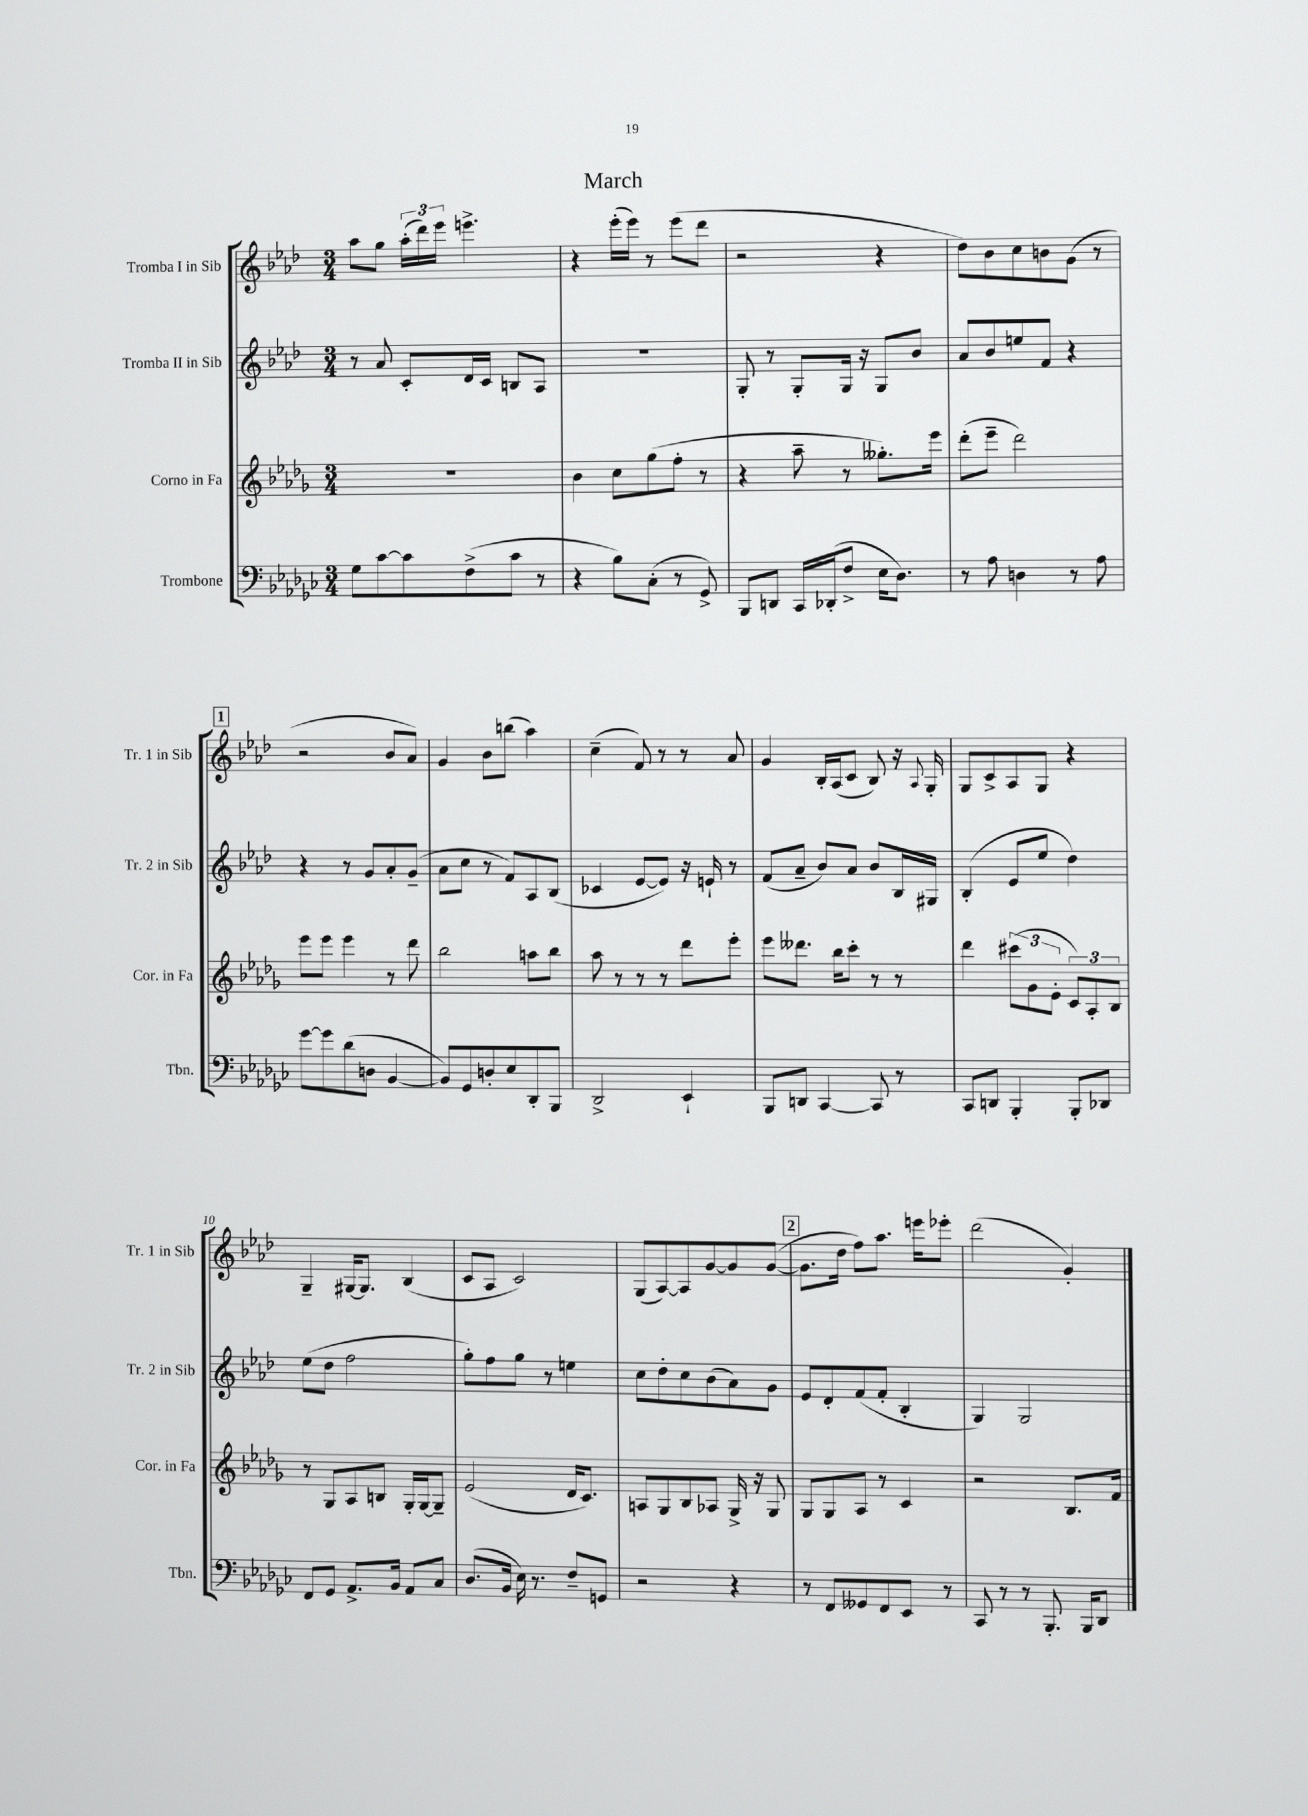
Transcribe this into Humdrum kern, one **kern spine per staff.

**kern	**kern	**kern	**kern
*part4	*part3	*part2	*part1
*staff4	*staff3	*staff2	*staff1
*I"Trombone	*I"Corno in Fa	*I"Tromba II in Sib	*I"Tromba I in Sib
*I'Tbn.	*I'Cor. in Fa	*I'Tr. 2 in Sib	*I'Tr. 1 in Sib
*clefF4	*clefG2	*clefG2	*clefG2
*k[b-e-a-d-g-c-]	*k[b-e-a-d-g-]	*k[b-e-a-d-]	*k[b-e-a-d-]
*M3/4	*M3/4	*M3/4	*M3/4
=1	=1	=1	=1
8G-\L	2.r	8r	8aa-\L
[8c-\	.	8a-/	8gg\J
8c-\]	.	8c'/L	(24aa-'\LL
.	.	.	24ddd-\)
.	.	.	24eee-\JJ
(8F^\	.	16d-/L	4.eeen^\
.	.	16c/JJ	.
8c-\J	.	8Bn/L	.
8r	.	8A-/J	.
=2	=2	=2	=2
4r	4b-\	2.r	4r
8B-\L)	8cc\L	.	(16eee-'\LL
.	.	.	16eee-\JJ)
(8C-'\J	(8gg-\	.	8r
8r	8ff'\J	.	(8eee-\L
8GG-^/)	8r	.	8ddd-\J
=3	=3	=3	=3
8BBB-/L	4r	8G'/	2r
8DDn/J	.	8r	.
16CC-/LL	8aa-~\	8G'/L	.
(16DD-X'/J	.	.	.
8F^/J	8r	16G/Jk	.
.	.	16r	.
16E-\KL	8.gg--X'\L)	8G/L	4r
8.D-\J)	.	.	.
.	.	8b-/J	.
.	16eee-\Jk	.	.
=4	=4	=4	=4
8r	(8ddd-'\L	8a-/L	8dd-\L)
8A-\	8eee-~\J	8b-/	8b-\
4Dn\	2ddd-\)	8een/	8cc\
.	.	8f/J	8bn\
8r	.	4r	(8g\J
8A-\	.	.	8r
!!LO:LB:g=z
!!LO:REH:place=s1:t=1
=5	=5	=5	=5
[8g-\L	8eee-\L	4r	2r
8g-\]	8eee-\J	.	.
(8d-\	4eee-\	8r	.
8Dn\J	.	8g/L	.
[4BB-/	8r	8a-'/	8b-/L
.	8ddd-\	(8g~/J	8a-/J)
=6	=6	=6	=6
8BB-/L])	2bb-\	8a-\L	4g/
8GG-/	.	8cc\J	.
8Dn'/	.	8r	8b-\L
8E-/	.	8f/L)	(8bbn\J
8DD-'/	8aan\L	8A-/	4aa-\)
8BBB-/J	8bb-\J	(8B-/J	.
=7	=7	=7	=7
2DD-^/	8aa-\	4c-X/	(4cc~\
.	8r	.	.
.	8r	[8e-/L	8f/)
.	8r	8e-/J])	8r
4EE-`/	8ddd-\L	16r	8r
.	.	16en`/	.
.	8eee-'\J	8r	8a-/
=8	=8	=8	=8
8BBB-/L	8eee-\L	(8f/L	4g/
8DDn/J	8.ddd--X\J	8a-~/J	.
[4CC-/	.	8b-/L)	16B-'/LL
.	16bb-\KL	.	(16A-/J
.	8ccc'\J	8a-/J	8c/J
8CC-/]	8r	8b-/L	8B-/)
8r	8r	16B-/L	16r
.	.	.	8qqA-/
.	.	16G#X/JJ	16G'/
=9	=9	=9	=9
8CC-/L	4ddd-\	(4B-'/	8G/L
8DDn/J	.	.	8c^/
4BBB-'/	(12ccc#X\L	8e-/L	8A-/
.	12g-\	.	.
.	.	8ee-/J	8G/J
.	12e-'\J	.	.
8BBB-'/L	12c/L)	4dd-\)	4r
.	12A-'/	.	.
8DD-X/J	.	.	.
.	12B-/J	.	.
!!LO:LB:g=z
=10	=10	=10	=10
8FF/L	8r	(8ee-\L	4G~/
8GG-/J	8G-/L	8dd-\J	.
8.AA-^/L	8A-/	2ff\	[16G#X/KL
.	.	.	8.G#/J]
.	8Bn/J	.	.
16BB-/Jk	.	.	.
8AA-/L	16G-'/LL	.	(4B-/
.	[16G-/J	.	.
8C-/J	8G-~/J]	.	.
=11	=11	=11	=11
(8.D-/L	(2e-/	8gg'\L)	8c/L
.	.	8ff\	8A-/J
16BB-/Jk	.	.	.
16E-\)	.	8gg\J	2c/)
8.r	.	.	.
.	.	8r	.
8F~/L	16d-/KL	4een\	.
.	8.c/J)	.	.
8GGn/J	.	.	.
=12	=12	=12	=12
2r	8An/L	8cc\L	(8G/L
.	8G-/	8dd-'\	[8A-/)
.	8B-/	8cc\	8A-/]
.	8A-X/J	(8b-\	[8g/
4r	16G-^/	8a-\)	8g/]
.	16r	.	.
.	8G-/	8g\J	([8g/J
!!LO:REH:place=s1:t=2
=13	=13	=13	=13
8r	8G-/L	8e-/L	8.g\L]
8FF/L	8G-/	8d-'/	.
.	.	.	16dd-\Jk
8GG--X/	8A-/J	(8f/	8ff\L)
8FF/	8r	8f'/J	8.aa-\J
8EE-/J	4c/	4B-'/	.
.	.	.	16eeen\KL
8r	.	.	8eee-X'\J
=14	=14	=14	=14
8CC-/	2r	4G/)	(2ddd-\
8r	.	.	.
8r	.	2G/	.
8.BBB-'/	.	.	.
.	8.B-/L	.	4g'/)
16BBB-/KL	.	.	.
8DD-/J	.	.	.
.	16f/Jk	.	.
==	==	==	==
*-	*-	*-	*-
